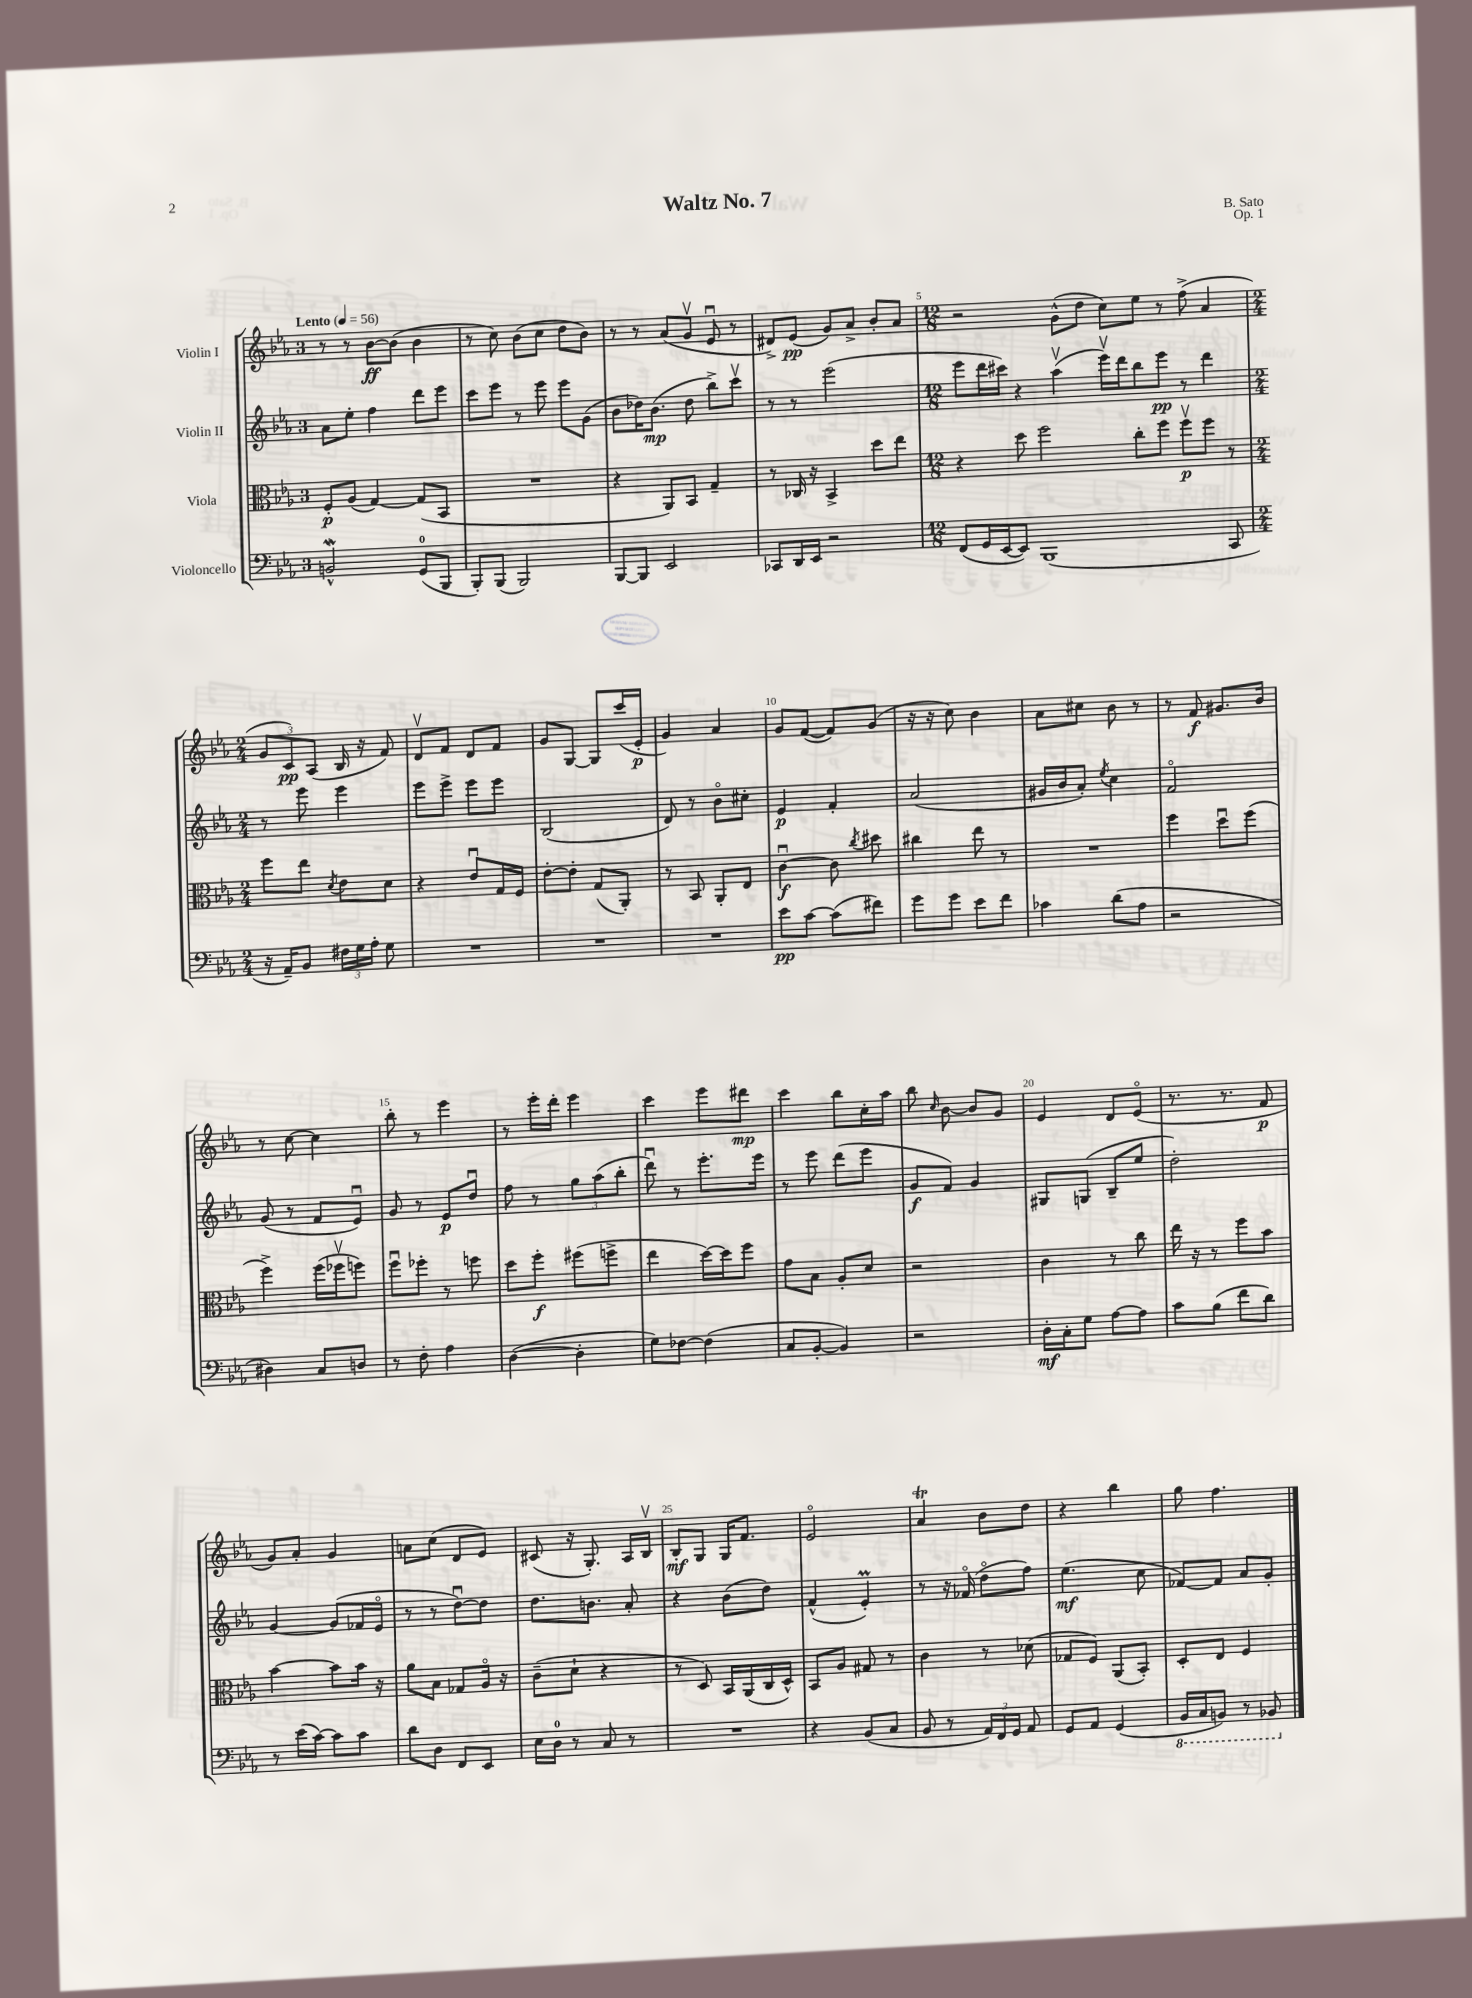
\header { title = "Waltz No. 7" composer = "B. Sato" opus = "Op. 1" }
<<
\new StaffGroup <<
\new Staff = "s0" \with { instrumentName = "Violin I" } {
    \clef treble \key ees \major \once \override Staff.TimeSignature.style = #'single-digit \time 3/4 \tempo "Lento" 4 = 56
    \autoBeamOff r8 r8 bes'8[~\ff bes'8]( bes'4 |
    r8 c''8) bes'8[( c''8] d''8[ bes'8]) |
    r8 r8 aes'8[( g'8]\upbow ees'8\downbow r8 |
    dis'8[->) ees'8]\pp( g'8[) aes'8]-> bes'8[-. aes'8] |
    \numericTimeSignature \time 12/8 r2 g'8[-^( d''8] c''8[) ees''8] r8 f''8->( aes'4 |
    \numericTimeSignature \time 2/4 \tuplet 3/2 { g'8[ c'8\pp) aes8]( } bes16 r16 f'8) |
    d'8[\upbow f'8] d'8[ f'8] |
    g'8[ g8]~ g8[ c'''16( ees'16]-.\p |
    g'4) aes'4 |
    g'8[ f'8]~( f'8[) g'8]( |
    r16 r16 c''8) bes'4 |
    aes'8[ cis''8] bes'8 r8 |
    r8 f'8\f gis'8.[ bes'16] |
    r8 c''8~ c''4 |
    bes''8-. r8 ees'''4 |
    r8 ees'''16[-. d'''16]-. ees'''4 |
    c'''4 ees'''8[ dis'''8]\mp |
    c'''4 bes''8[ c''16-. aes''16] |
    bes''8 \grace { c''16 } bes'8~ bes'8[ g'8] |
    ees'4 d'8[ ees'8]\flageolet( |
    r8. r8. f'8\p |
    g'8[) aes'8]-. g'4 |
    a'8[ c''8]( d'8[ ees'8]) |
    cis'8( r16 g8.-.) aes16[ bes16]\upbow |
    bes8[-.\mf g8] g16[ f'8.] |
    ees'2\flageolet |
    aes'4\trill bes'8[ d''8] |
    r4 bes''4 |
    g''8 f''4. \bar "|." |
}
\new Staff = "s1" \with { instrumentName = "Violin II" } {
    \clef treble \key ees \major \once \override Staff.TimeSignature.style = #'single-digit \time 3/4
    \autoBeamOff aes'8[ ees''8]-. f''4 d'''8[ ees'''8] |
    c'''8[ ees'''8] r8 ees'''8 ees'''8[ g'8]( |
    bes'8[ des''16) bes'8.]\mp( des''8 bes''8[->) c'''8]\upbow |
    r8 r8 ees'''2( |
    \numericTimeSignature \time 12/8 ees'''8[ d'''16 cis'''16]) r4 aes''4\upbow( ees'''16[\upbow) d'''16 bes''8 ees'''8]\pp r8 d'''4 |
    \numericTimeSignature \time 2/4 r8 ees'''8 ees'''4 |
    ees'''8[ ees'''8]-> ees'''8[ ees'''8] |
    bes2( |
    d'8) r8 bes'8[\flageolet cis''8]-. |
    ees'4\p f'4-. |
    aes'2( |
    gis'16[ bes'16 aes'8]-.) \acciaccatura { ees''8 } c''4 |
    f'2\flageolet |
    g'8( r8 f'8[ ees'8]\downbow) |
    g'8 r8 ees'8[\p d''8]\downbow |
    f''8 r8 \tuplet 3/2 { g''8[ aes''8( bes''8]-. } |
    d'''8\downbow) r8 ees'''8.[-. ees'''16] |
    r8 ees'''8 d'''8[( ees'''8] |
    g'8[\f f'8]) g'4 |
    gis8[ g8]( bes8[-- ees''8] |
    d''2-.) |
    g'4~ g'8[( fes'16 ees'16]\flageolet |
    r8 r8 d''8[~\downbow) d''8] |
    d''8.[ b'8.] aes'8-. |
    r4 bes'8[( d''8]) |
    f'4-^( ees'4-.\prall) |
    r8 r16 fes'16\flageolet( d''8[\flageolet f''8]) |
    ees''4.\mf( c''8 |
    fes'8[~) fes'8] aes'8[ g'8]-. \bar "|." |
}
\new Staff = "s2" \with { instrumentName = "Viola" } {
    \clef alto \key ees \major \once \override Staff.TimeSignature.style = #'single-digit \time 3/4
    \autoBeamOff f8[-.\p aes8]( g4~) g8[( bes,8] |
    R2. |
    r4 aes,8[) bes,8] g4-- |
    r8 ces16 r16 bes,4-> d''8[ ees''8] |
    \numericTimeSignature \time 12/8 r4 d''8 f''2 c''8[-. f''8] f''8[\upbow\p f''8] r8 |
    \numericTimeSignature \time 2/4 f''8[ ees''8] \acciaccatura { d'8 } ees'8[ d'8] |
    r4 ees'8[\downbow g16 f16] |
    ees'8[~-. ees'8]-. g8[( aes,8]-.) |
    r8 bes,8 aes,8[-. ees8] |
    c'4~\downbow\f c'8 \acciaccatura { c''8 } dis''8 |
    cis''4 ees''8 r8 |
    R2 |
    f''4 d''8[\downbow f''8]( |
    f''4->) f''16[( fes''16\upbow f''8]) |
    f''8[\downbow fes''8]-. r8 f''8 |
    d''8[ f''8]-.\f fis''8[( f''8]-> |
    ees''4 d''16[~) d''16 f''8] |
    g'8[ bes8] aes8[-. d'8] |
    r2 |
    c'4 r8 c''8 |
    ees''16 r16 r8 f''8[ bes'8] |
    bes'4~ bes'8[ bes'16] r16 |
    aes'8[ bes8] ges8[ aes16]\flageolet r16 |
    c'8[--( d'8]-! r4 |
    r8 d8) bes,16[ aes,16( c16 d16]-^) |
    bes,8[ aes8] gis8 r8 |
    c'4 r8 des'8( |
    ges8[ f8]) aes,8[( bes,8]-.) |
    d8[-. ees8] f4 \bar "|." |
}
\new Staff = "s3" \with { instrumentName = "Violoncello" } {
    \clef bass \key ees \major \once \override Staff.TimeSignature.style = #'single-digit \time 3/4
    \autoBeamOff b,2-^\mordent g,8[-0( bes,,8] |
    bes,,8[-.) bes,,8]( bes,,2) |
    bes,,8[~ bes,,8] ees,2 |
    ces,8[ d,16 ees,16] r2 |
    \numericTimeSignature \time 12/8 f,8[( g,16 ees,16~ ees,8]) bes,,1( c,8 |
    \numericTimeSignature \time 2/4 r16 aes,16[--) bes,8] \tuplet 3/2 { fis16[ g16 aes16]-. } g8 |
    R2 |
    R2 |
    R2 |
    ees'8[\pp c'8]~ c'8[( fis'8]) |
    g'8[ g'8] ees'8[ f'8] |
    ces'4 d'8[( aes8] |
    r2 |
    dis4) c8[ d8] |
    r8 f8-. aes4 |
    d4~( d4-. |
    g8[) fes8]~ fes4( |
    c8[ bes,8]~-. bes,4) |
    r2 |
    d16[-.\mf c16-. g8] aes8[~ aes8] |
    c'8[ bes8]( f'8[ d'8]) |
    r8 ees'16[( c'16]~) c'8[ c'8] |
    d'8[ d8] f,8[ ees,8] |
    ees16[ d16]-0 r8 c8 r8 |
    R2 |
    r4 bes,8[( c8] |
    bes,8 r8 \tuplet 3/2 { aes,16[) f,16 g,16] } aes,8 |
    g,8[ aes,8] g,4( |
    \ottava #-1 bes,,16[ c,16 b,,8]) r8 bes,,8 \ottava #0 \bar "|." |
}
>>
>>
\layout { \context { \Score \override BarNumber.break-visibility = ##(#f #t #t) barNumberVisibility = #(every-nth-bar-number-visible 5) } }
